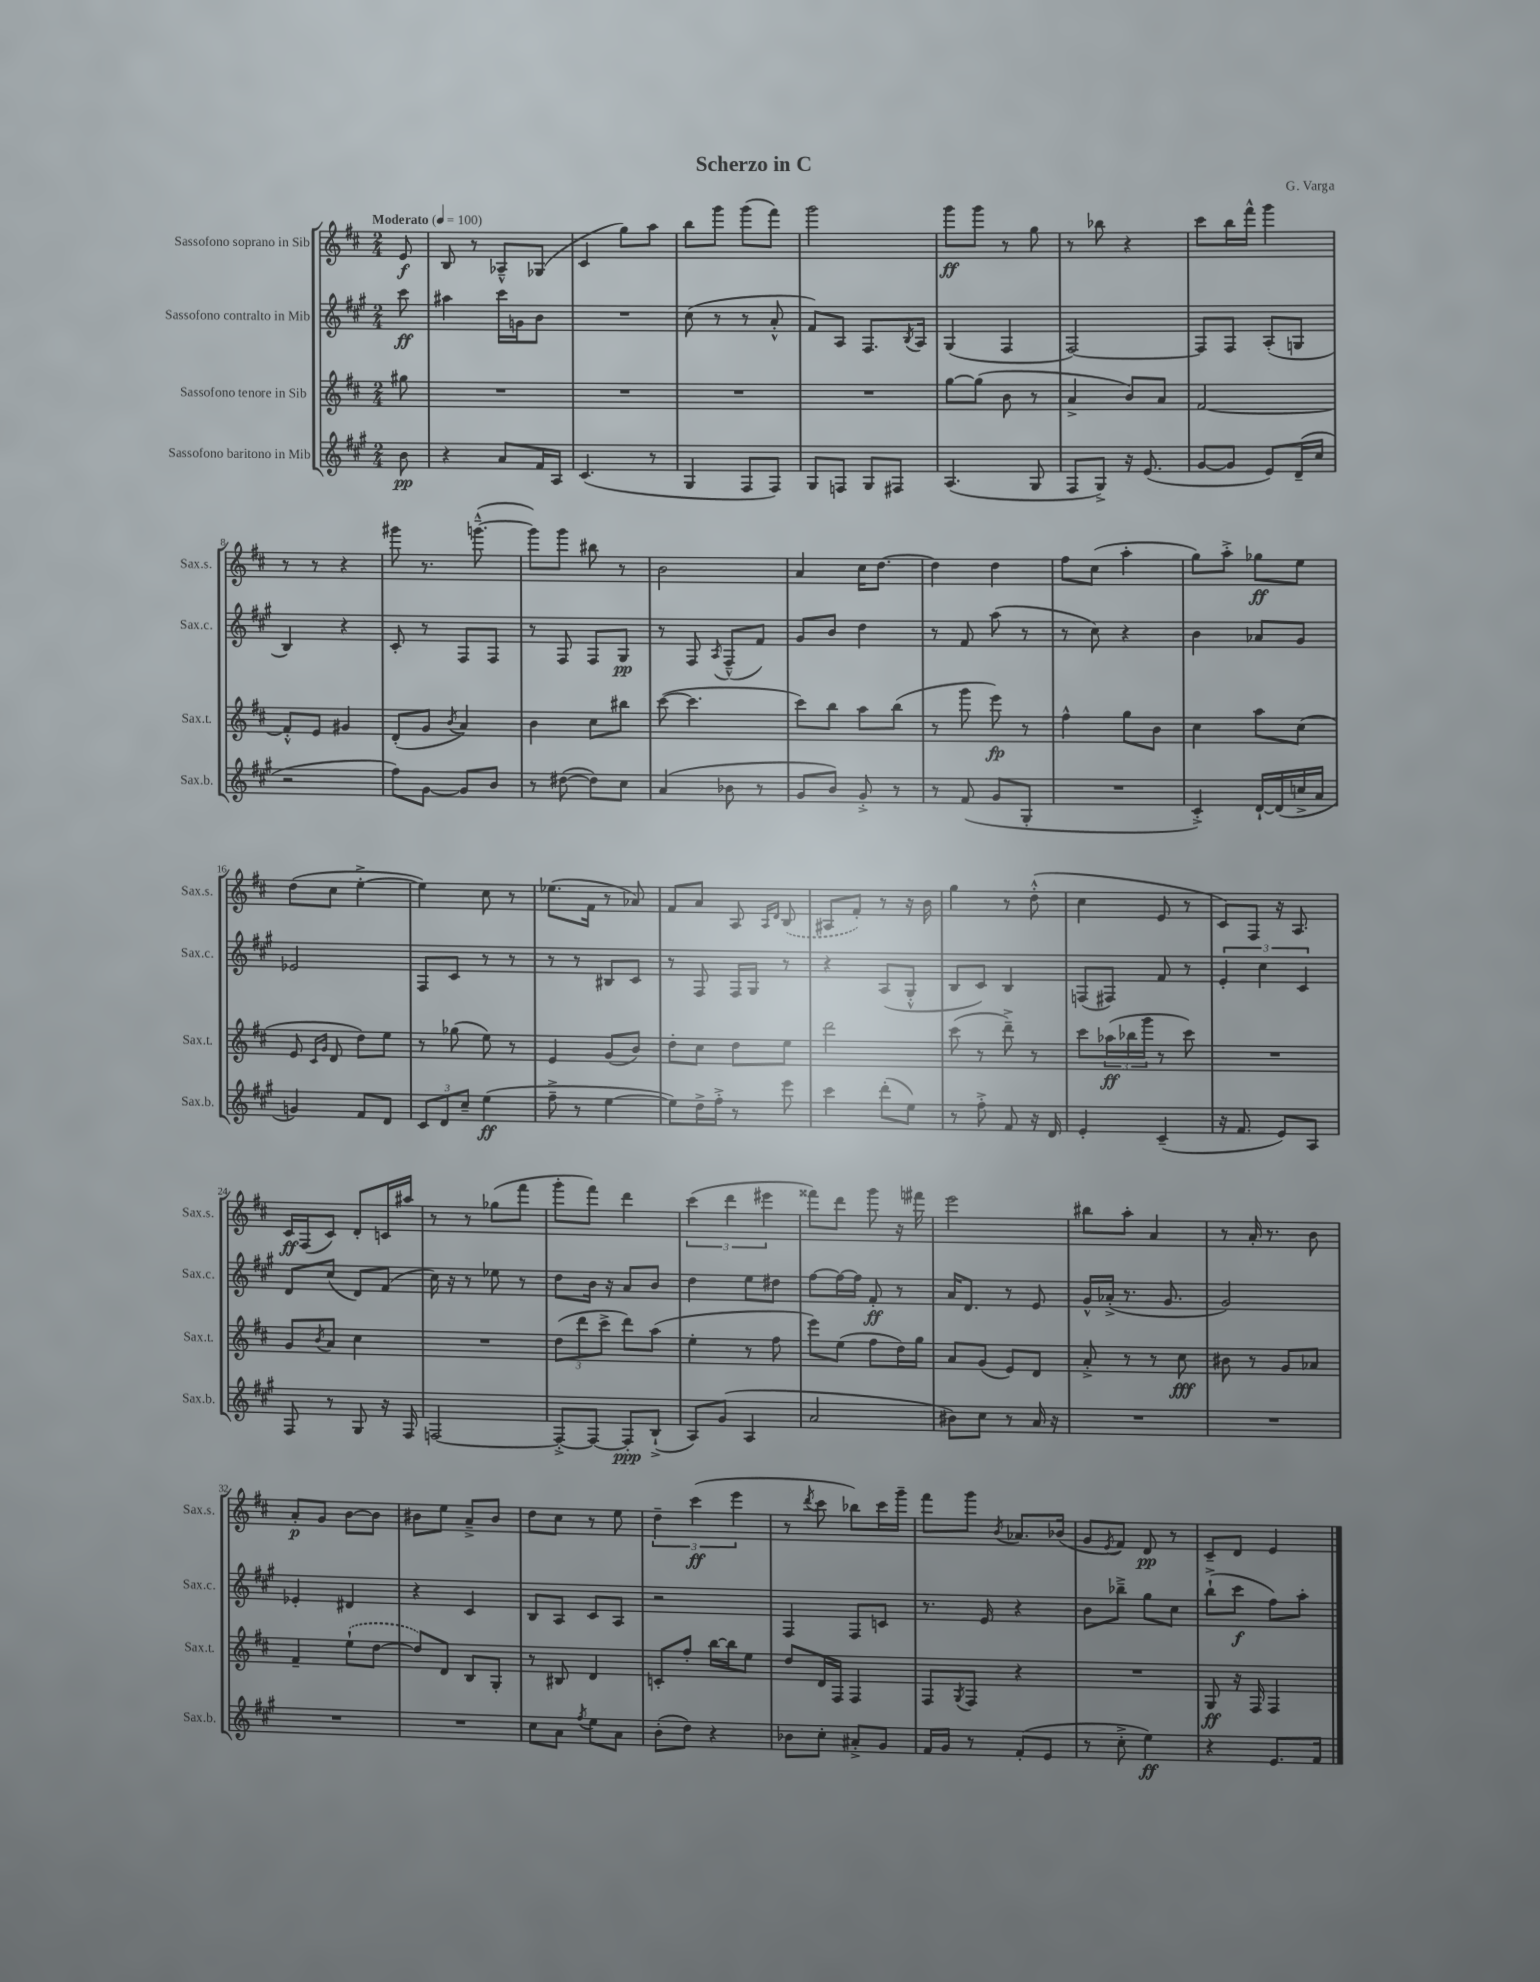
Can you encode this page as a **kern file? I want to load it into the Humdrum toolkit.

**kern	**kern	**kern	**kern
*staff4	*staff3	*staff2	*staff1
*clefG2	*clefG2	*clefG2	*clefG2
*k[f#c#g#]	*k[f#c#]	*k[f#c#g#]	*k[f#c#]
*M2/4	*M2/4	*M2/4	*M2/4
*MM100	*MM100	*MM100	*MM100
8b	8gg#	8ccc#	8e
=	=	=	=
4r	2r	4aa#	8B
.	.	.	8r
8a	.	16ccc#	8A-~^^
.	.	16g	.
16f#	.	8b	(8G-
16A	.	.	.
=	=	=	=
(4.c#	2r	2r	4c#
.	.	.	8gg)
8r	.	.	8aa
=	=	=	=
4G#	2r	(8cc#	8bb
.	.	8r	8ggg
8F#	.	8r	(8ggg
8F#)	.	8a'^^	8fff#)
=	=	=	=
8G#	2r	8f#)	2ggg
8F	.	8A	.
8G#	.	8.F#	.
8F#	.	.	.
.	.	8qB	.
.	.	16A	.
=	=	=	=
(4.A	[8gg	(4G#	8ggg
.	(8gg]	.	8ggg
.	8b	4F#	8r
8G#	8r	.	8gg
=	=	=	=
8F#	4a^	[2F#)	8r
8G#^)	.	.	8bb-
16r	8b)	.	4r
(8.e	.	.	.
.	8a	.	.
=	=	=	=
[8g#	[2f#	8F#]	8ccc#
8g#]	.	8F#	16bb
.	.	.	16fff#^^
8e)	.	(8A'	4ggg
(16d~	.	8G	.
16cc#	.	.	.
=	=	=	=
2r	8f#'^^]	4B)	8r
.	8e	.	8r
.	4g#	4r	4r
=	=	=	=
8ff#)	(8d'	8c#'	8ggg#
[8g#	8g	8r	8.r
.	8qb	.	.
8g#]	4a)	8F#	.
.	.	.	([8.ggg~^^
8b	.	8F#	.
=	=	=	=
8r	4b	8r	8ggg])
([8dd#	.	8F#	8ggg
8dd#])	8cc#	8F#	8bb#
8cc#	8bb#	8G#	8r
=	=	=	=
(4a	([8ccc#	8r	2b
.	4.ccc#]	8F#	.
.	.	8qA	.
8b-	.	(8F#~^^	.
8r	.	8f#)	.
=	=	=	=
8g#	8ccc#)	8g#	4a
8b)	8bb	8b	.
8g#'^	8aa	4dd	16cc#
.	.	.	[8.dd
8r	(8bb	.	.
=	=	=	=
8r	8r	8r	4dd]
(8f#	8ggg	8f#	.
8g#	8eee)	(8aa	4dd
8G#'	8r	8r	.
=	=	=	=
2r	4ff#^^	8r	8ff#
.	.	8cc#)	(8cc#
.	8gg	4r	4aa'
.	8b	.	.
=	=	=	=
4c#'^)	4cc#	4b	8gg)
.	.	.	8aa'^
[16d`	8aa	8a-	8gg-
(16d]	.	.	.
16cc^	(8cc#	8g#	8ee
16a	.	.	.
=	=	=	=
4g)	8e	2e-	(8dd
.	16qqc#	.	.
.	16qqg	.	.
.	8d	.	8cc#
8f#	8dd)	.	[4ee'^
8d	8ee	.	.
=	=	=	=
12c#	8r	8F#	4ee])
12d	.	.	.
.	(8gg-	8c#	.
12cc#~	.	.	.
(4ee	8ee)	8r	8cc#
.	8r	8r	8r
=	=	=	=
8ff#~^	4e	8r	(8.ee-
8r	.	8r	.
.	.	.	16f#
[4ee	(8g	8B#	8r
.	8b)	8c#	8a-)
=	=	=	=
8ee])	8dd'	8r	8f#
16dd^	8cc#	8F#	8a
16ff#'^	.	.	.
8r	8dd	16F#	8A
.	.	16G#	.
.	.	.	16qqA
.	.	.	16qqd
8eee	8ee	8r	(8B
=	=	=	=
4ccc#	2ddd	4r	8A#
.	.	.	8f#')
(8ddd'	.	(8A	8r
8ee)	.	8G#'^^	16r
.	.	.	16b
=	=	=	=
8r	(8ccc#	8B	4gg
8ff#'^	8r	8c#)	.
8f#	8ddd~^)	4B	8r
16r	8r	.	(8dd'^^
16d	.	.	.
=	=	=	=
4e'	8ccc#	(8F	4cc#
.	(24aa-	8F#)	.
.	24bb-	.	.
.	24ggg	.	.
(4c#~	8r	8f#	8e
.	8ccc#)	8r	8r
=	=	=	=
16r	2r	6e'	8c#)
8.f#	.	.	.
.	.	.	8F#
.	.	6cc#	.
8e)	.	.	16r
.	.	.	8.A
.	.	6c#	.
8A	.	.	.
=	=	=	=
8F#	8g	8d	16c#
.	.	.	(16F#
.	8qb	.	.
8r	8a	(8cc#	8c#)
8G#	4cc#	8d)	8d'
16r	.	(8f#	16c
16F#	.	.	16aa#
=	=	=	=
[2F	2r	16cc#)	8r
.	.	16r	.
.	.	8r	8r
.	.	8ee-	(8gg-
.	.	8r	8fff#
=	=	=	=
8F'^_	(12dd	8dd	8ggg'
.	12ddd	.	.
8F_	.	16b	8fff#)
.	12ccc#^	.	.
.	.	16r	.
8F']	8ddd)	8a	4ddd
(8B`^	(8aa	8b	.
=	=	=	=
8A)	4ee'	4dd	(6ccc#
(8g#	.	.	.
.	.	.	6ddd
4A	8r	8ee	.
.	.	.	6eee#
.	8ff#	8dd#	.
=	=	=	=
2a	8eee)	[8ff#	8fff##)
.	(8ee	16ff#_	8ddd
.	.	16ff#]	.
.	8ff#	8f#'	8ggg
.	16dd)	8r	16r
.	16gg	.	16fff#
=	=	=	=
8b#)	8a	16a	2eee
.	.	8.d	.
8cc#	(8g	.	.
8r	8e)	8r	.
16a	8d	8e	.
16r	.	.	.
=	=	=	=
2r	8a'^	16g#^^	8bb#
.	.	(16a-'^	.
.	8r	8.r	8aa'
.	8r	.	4a
.	.	8.g#	.
.	8cc#	.	.
=	=	=	=
2r	8b#	2g#)	8r
.	8r	.	16a'
.	.	.	8.r
.	8g	.	.
.	8a-	.	8b
=	=	=	=
2r	4f#~	4e-'	8a'
.	.	.	8g
.	(8ee`	4d#	[8b
.	[8dd	.	8b]
=	=	=	=
2r	8dd])	4r	8b#
.	8d	.	8ee
.	8B	4c#	8a~^
.	8G'	.	8b#
=	=	=	=
8cc#	8r	8B	8dd
8a	8B#	8A	8cc#
8qff#	.	.	.
8ee	4d	8c#	8r
8a	.	8A	8ee
=	=	=	=
(8b'	8c'	2r	6dd~
8dd)	8ff#'	.	.
.	.	.	(6ccc#
4r	[16bb	.	.
.	16bb]	.	.
.	.	.	6eee
.	8ee	.	.
=	=	=	=
8b-	8dd	4F#	8r
.	.	.	8qddd
8cc#'	16d	.	8ccc#
.	16F#	.	.
8a#'^	4F#	8F#	8bb-)
8g#	.	8c	16ccc#
.	.	.	16ggg~
=	=	=	=
16f#	8F#	8.r	8fff#
16g#	.	.	.
.	8qG	.	.
8r	8F#	.	8ggg
.	.	16e	.
.	.	.	8qb
(8f#'	4r	4r	8.a-
8e	.	.	.
.	.	.	(16b-
=	=	=	=
8r	2r	8b	8g
.	.	.	8qe
8cc#'^	.	8bb-~^	8f#)
4ee)	.	8gg#	8d
.	.	8cc#	8r
=	=	=	=
4r	8G	(8bb`^	8c#~
.	16r	8ccc#	8d
.	16F#	.	.
8.e	4F#	8ff#)	4e
.	.	8aa'	.
16f#	.	.	.
==	==	==	==
*-	*-	*-	*-
